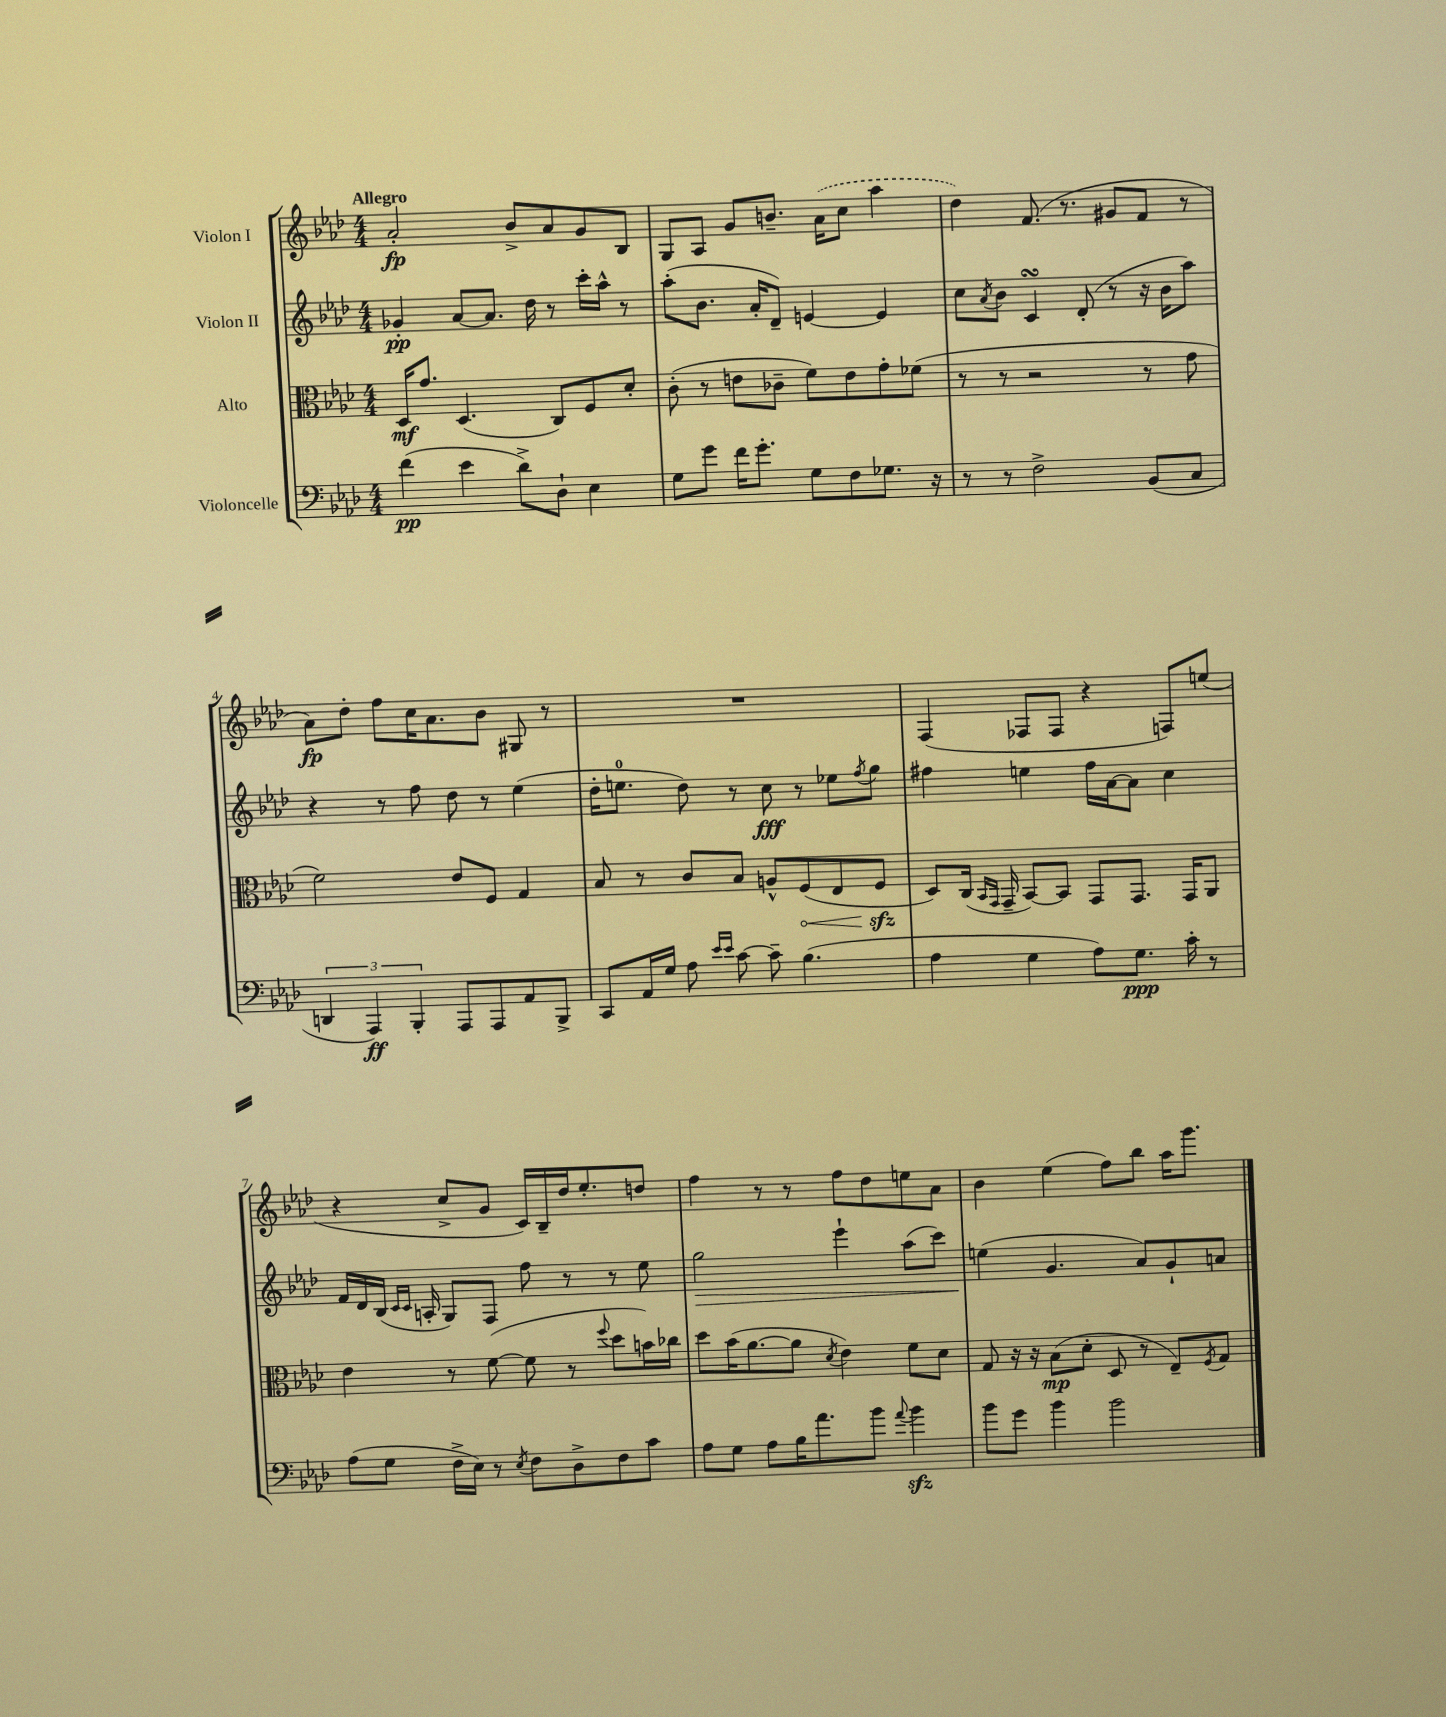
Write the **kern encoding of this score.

**kern	**dynam	**kern	**dynam	**kern	**dynam	**kern	**dynam
*part4	*part4	*part3	*part3	*part2	*part2	*part1	*part1
*staff4	*staff4	*staff3	*staff3	*staff2	*staff2	*staff1	*staff1
*I"Violoncelle	*	*I"Alto	*	*I"Violon II	*	*I"Violon I	*
*clefF4	*	*clefC3	*	*clefG2	*	*clefG2	*
*k[b-e-a-d-]	*	*k[b-e-a-d-]	*	*k[b-e-a-d-]	*	*k[b-e-a-d-]	*
*M4/4	*	*M4/4	*	*M4/4	*	*M4/4	*
=1	=1	=1	=1	=1	=1	=1	=1
!	!	!	!	!	!	!LO:TX:a:B:t=Allegro	!
(4f\	pp	16D-/KL	mf	4g-X'/	pp	2a-'/	fp
.	.	8.g/J	.	.	.	.	.
4e-\	.	(4.D-/	.	[8a-/L	.	.	.
.	.	.	.	8.a-/J]	.	.	.
8d-^\L)	.	.	.	.	.	8b-^/L	.
.	.	.	.	16dd-\	.	.	.
8D-`\J	.	8C/L)	.	8r	.	8a-/	.
4E-\	.	8F/	.	16ccc'\LL	.	8g/	.
.	.	.	.	16aa-^^\JJ	.	.	.
.	.	8d-'/J	.	8r	.	8B-/J	.
=2	=2	=2	=2	=2	=2	=2	=2
8G\L	.	(8c'\	.	(8aa-'\L	.	8G/L	.
8g\J	.	8r	.	8.b-\J	.	8A-/J	.
16f\KL	.	8en\L	.	.	.	8g/L	.
8.g'\J	.	.	.	16a-'/KL	.	.	.
.	.	8c-X~\J	.	8d-~/J)	.	8.bn~/J	.
8G\L	.	8f\L)	.	[4en/	.	.	.
.	.	.	.	.	.	(16a-\KL	.
8F\	.	8e\	.	.	.	8cc\J	.
8.G-X\J	.	8g'\	.	4e/]	.	4aa-\	.
.	.	(8f-X\J	.	.	.	.	.
16r	.	.	.	.	.	.	.
=3	=3	=3	=3	=3	=3	=3	=3
8r	.	8r	.	8cc\L	.	4dd-\)	.
.	.	.	.	8qa-/	.	.	.
8r	.	8r	.	8b-\J	.	.	.
2F^\	.	2r	.	4csSsS/	.	(8.f/	.
.	.	.	.	.	.	8.r	.
.	.	.	.	(8d-'/	.	.	.
.	.	.	.	8r	.	8g#X/L	.
(8BB-/L	.	8r	.	16r	.	8f/J	.
.	.	.	.	16b-\KL	.	.	.
8C/J	.	8g\	.	8aa-\J)	.	8r	.
!!LO:LB:g=z
=4	=4	=4	=4	=4	=4	=4	=4
6DDn/	.	2f\)	.	4r	.	8a-\L)	fp
.	.	.	.	.	.	8dd-'\J	.
6AAA-/)	ff	.	.	.	.	.	.
.	.	.	.	8r	.	8ff\L	.
6BBB-'/	.	.	.	.	.	.	.
.	.	.	.	8ff\	.	16cc\K	.
.	.	.	.	.	.	8.a-\	.
8AAA-/L	.	8e-/L	.	8dd-\	.	.	.
8AAA-/	.	8F/J	.	8r	.	8b-\J	.
8AA-/	.	4G/	.	(4ee-\	.	8G#X/	.
8BBB-^/J	.	.	.	.	.	8r	.
=5	=5	=5	=5	=5	=5	=5	=5
8CC/L	.	8B-/	.	16dd-'\KL	.	1r	.
.	.	.	.	8.een\J	.	.	.
16AA-/L	.	8r	.	.	.	.	.
16G/JJ	.	.	.	.	.	.	.
8A-\	.	8c/L	.	8dd-\)	.	.	.
16qqe-/LL	.	.	.	.	.	.	.
16qqe-/JJ	.	.	.	.	.	.	.
[8c\	.	8B-/J	.	8r	.	.	.
8c~\]	.	8An^^/L	.	8cc\	fff	.	.
!	!	!	!LO:HP:b	!	!	!	!
(4.B-\	.	(8F/	<	8r	.	.	.
.	.	8E-/	.	8ee-X\L	.	.	.
.	.	.	.	8qff/	.	.	.
.	.	8Fzz/J	.	8gg\J	.	.	.
.	.	.	[	.	.	.	.
=6	=6	=6	=6	=6	=6	=6	=6
4A-\	.	8D-/L)	.	4ff#X\	.	(4F/	.
.	.	(16C/Jk	.	.	.	.	.
.	.	16qqBB-/LL	.	.	.	.	.
.	.	16qqGG/JJ	.	.	.	.	.
.	.	16GG~/	.	.	.	.	.
4G\	.	[8BB-/L)	.	4een\	.	8F-X/L	.
.	.	8BB-/J]	.	.	.	8F-/J	.
8A-\L)	.	8GG/L	.	16ff#\LL	.	4r	.
.	.	.	.	[16a-\J	.	.	.
8.G\J	ppp	8.GG/J	.	8a-\J]	.	.	.
.	.	.	.	4cc\	.	8Fn/L)	.
16c'\	.	16GG/KL	.	.	.	.	.
8r	.	8AA-/J	.	.	.	(8een/J	.
!!LO:LB:g=z
=7	=7	=7	=7	=7	=7	=7	=7
(8A-\L	.	4e-\	.	16f/LL	.	4r	.
.	.	.	.	16d-/	.	.	.
8G\J	.	.	.	(16B-/JJ	.	.	.
.	.	.	.	16qqc/LL	.	.	.
.	.	.	.	16qqc/JJ	.	.	.
.	.	.	.	16An'/	.	.	.
16F^\LL	.	8r	.	8G/L)	.	8cc^/L	.
16E-\JJ)	.	.	.	.	.	.	.
8r	.	([8f\	.	8F/J	.	8g/J	.
8qE-/	.	.	.	.	.	.	.
8F\L	.	8f\]	.	8ff\	.	16c/LL)	.
.	.	.	.	.	.	16B-~/	.
8D-^\	.	8r	.	8r	.	16dd-/J	.
.	.	.	.	.	.	8.ee-'/	.
.	.	8qqff/	.	.	.	.	.
8F\	.	8dd-\L	.	8r	.	.	.
8c\J	.	16bn\L)	.	8ee-\	.	8ddn/J	.
.	.	16cc-X\JJ	.	.	.	.	.
=8	=8	=8	=8	=8	=8	=8	=8
!	!	!	!	!	!LO:HP:b	!	!
8A-\L	.	8dd-\L	.	2gg\	>	4ff\	.
8G\J	.	(16b-\K	.	.	.	.	.
.	.	[8.a-\	.	.	.	.	.
8A-\L	.	.	.	.	.	8r	.
16B-\K	.	8a-\J]	.	.	.	8r	.
8.a-\	.	.	.	.	.	.	.
.	.	8qd-/	.	.	.	.	.
.	.	4e-\)	.	4eee-`\	.	8ff\L	.
8b-\J	.	.	.	.	.	8dd-\	.
8qqa-/	.	.	.	.	.	.	.
4b-zz\	.	8f\L	.	(8aa-\L	.	8een\	.
.	.	8d-\J	.	8ccc\J)	.	8a-\J	.
=9	=9	=9	=9	=9	=9	=9	=9
8b-\L	.	8G/	.	(4een\	.	4b-\	.
8g\J	.	16r	.	.	.	.	.
.	.	16r	.	.	.	.	.
4b-\	.	(8B-\L	mp	4.g/	]	(4ee-\	.
.	.	8d-'\J	.	.	.	.	.
2b-\	.	8D-/	.	.	.	8ff\L)	.
.	.	8r	.	8a-/L)	.	8bb-\J	.
.	.	8E-~/L)	.	8g`/	.	16aa-\KL	.
.	.	.	.	.	.	8.ggg\J	.
.	.	8qF/	.	.	.	.	.
.	.	8G/J	.	8an/J	.	.	.
==	==	==	==	==	==	==	==
*-	*-	*-	*-	*-	*-	*-	*-
